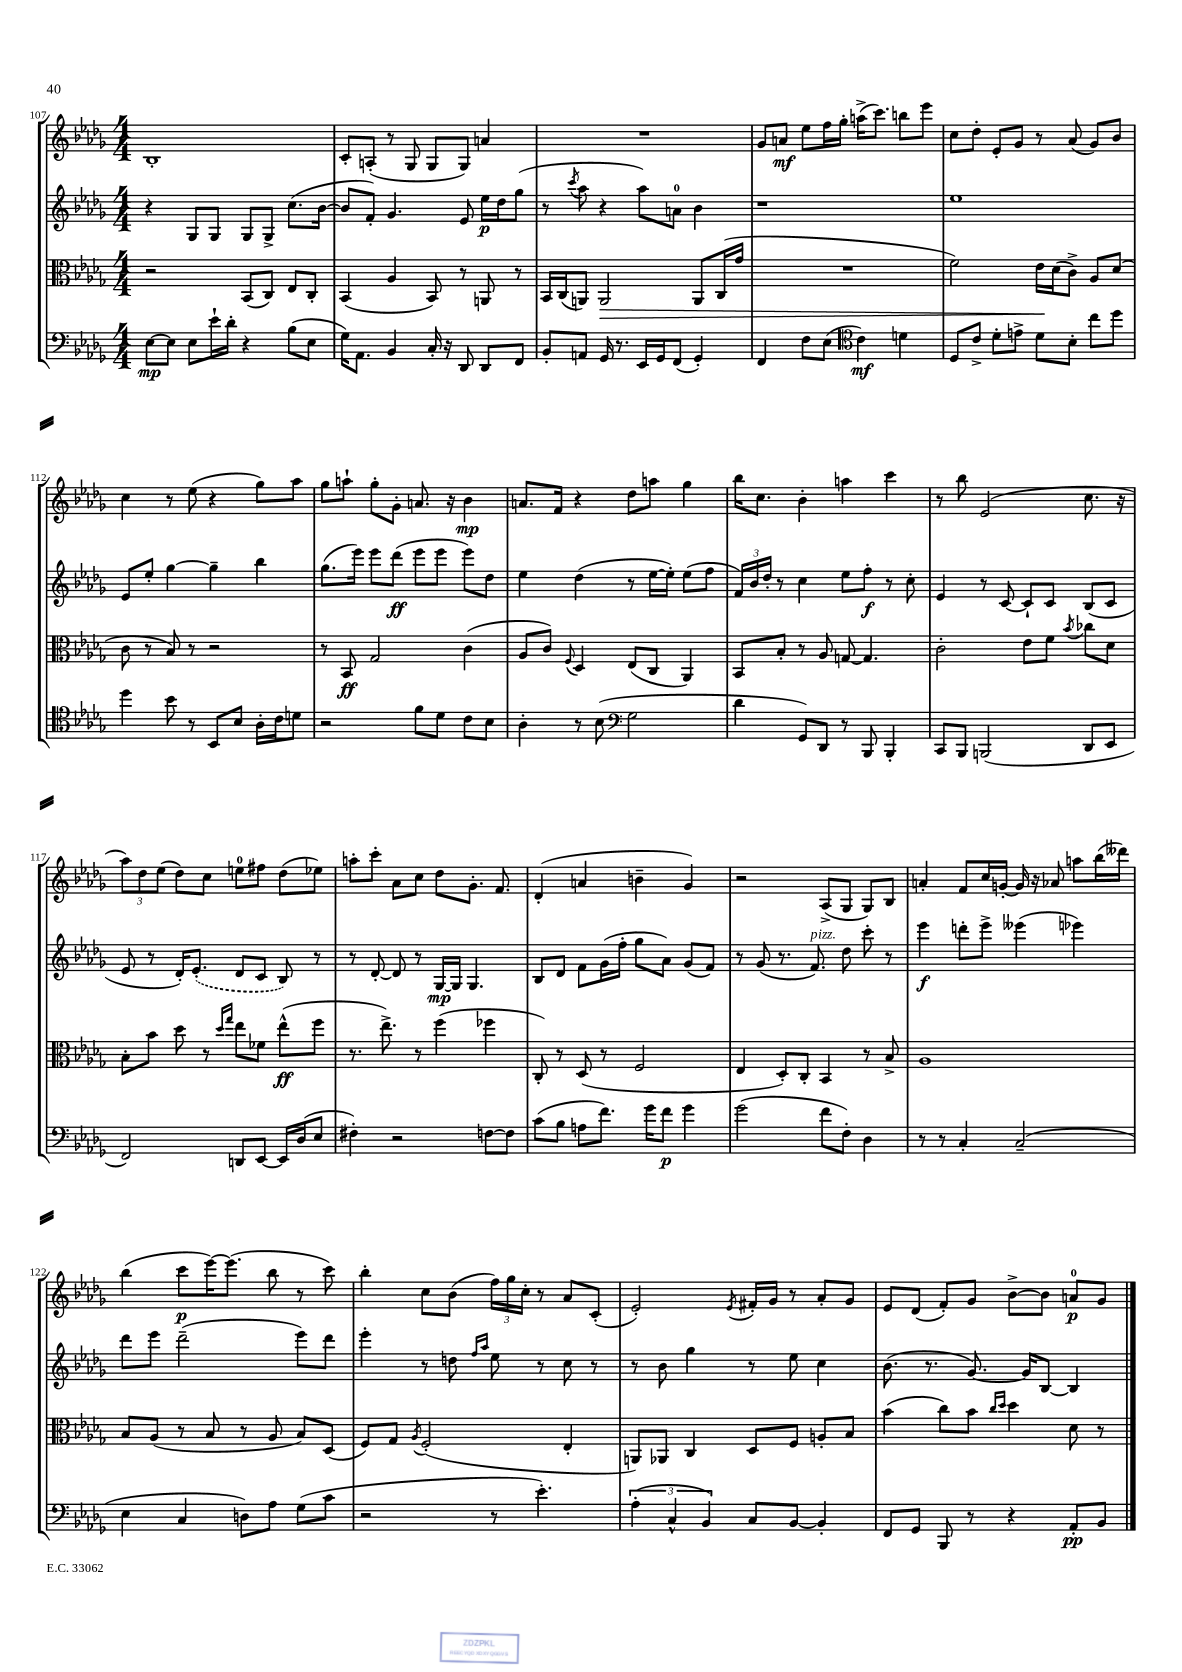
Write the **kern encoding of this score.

**kern	**dynam	**kern	**dynam	**kern	**dynam	**kern	**dynam
*part4	*part4	*part3	*part3	*part2	*part2	*part1	*part1
*staff4	*staff4	*staff3	*staff3	*staff2	*staff2	*staff1	*staff1
*clefF4	*	*clefC3	*	*clefG2	*	*clefG2	*
*k[b-e-a-d-g-]	*	*k[b-e-a-d-g-]	*	*k[b-e-a-d-g-]	*	*k[b-e-a-d-g-]	*
*M4/4	*	*M4/4	*	*M4/4	*	*M4/4	*
=107	=107	=107	=107	=107	=107	=107	=107
[8E-\L	mp	2r	.	4r	.	1B-'	.
8E-\J]	.	.	.	.	.	.	.
8E-\L	.	.	.	8G-/L	.	.	.
16e-`\L	.	.	.	8G-/J	.	.	.
16d-'\JJ	.	.	.	.	.	.	.
4r	.	(8BB-/L	.	8G-/L	.	.	.
.	.	8C/J)	.	8G-^/J	.	.	.
(8B-\L	.	8E-/L	.	(8.cc\L	.	.	.
8E-\J	.	8C'/J	.	.	.	.	.
.	.	.	.	[16b-\Jk	.	.	.
=108	=108	=108	=108	=108	=108	=108	=108
16G-\KL)	.	(4BB-/	.	8b-/L]	.	8c'/L	.
8.AA-\J	.	.	.	.	.	.	.
.	.	.	.	8f'/J)	.	(8An'/J	.
4BB-/	.	4A-/	.	4.g-/	.	8r	.
.	.	.	.	.	.	8G-/	.
16C'/	.	8BB-/)	.	.	.	8G-/L	.
16r	.	.	.	.	.	.	.
8DD-/	.	8r	.	8e-/	.	8G-/J)	.
8DD-/L	.	8AAn/	.	16ee-\LL	p	4an/	.
.	.	.	.	16dd-\J	.	.	.
8FF/J	.	8r	.	(8gg-\J	.	.	.
=109	=109	=109	=109	=109	=109	=109	=109
8BB-'/L	.	16BB-/LL	.	8r	.	1r	.
.	.	(16C/J	.	.	.	.	.
.	.	.	.	8qccc/	.	.	.
8AAn/J	.	8AAn/J)	.	8aa-\	.	.	.
!	!	!	!LO:HP:b	!	!	!	!
16GG-/	.	2AA/	>	4r	.	.	.
8.r	.	.	.	.	.	.	.
16EE-/LL	.	.	.	8aa-\L)	.	.	.
16GG-/J	.	.	.	.	.	.	.
(8FF/J	.	.	.	8an\J	.	.	.
4GG-'/)	.	8AA/L	.	4b-\	.	.	.
.	.	(16C/L	.	.	.	.	.
.	.	16g-/JJ	.	.	.	.	.
=110	=110	=110	=110	=110	=110	=110	=110
4FF/	.	1r	.	1r	.	8g-/L	.
.	.	.	.	.	.	8an/J	mf
8F\L	.	.	.	.	.	8ee-\L	.
(8E-\J	.	.	.	.	.	16ff\L	.
.	.	.	.	.	.	16gg-'\JJ	.
*clefC4	*	*	*	*	*	*	*
4c\)	mf	.	.	.	.	(16aan^\KL	.
.	.	.	.	.	.	8.ccc\J)	.
4dn\	.	.	.	.	.	8bbn\L	.
.	.	.	.	.	.	8eee-\J	.
=111	=111	=111	=111	=111	=111	=111	=111
8D-/L	.	2f\)	.	1ee-	.	8cc\L	.
8c^/J	.	.	.	.	.	8dd-'\J	.
8d-'\L	.	.	.	.	.	8e-'/L	.
8en^\J	.	.	.	.	.	8g-/J	.
8d-\L	.	16e-\LL	.	.	.	8r	.
.	.	(16d-\J	]	.	.	.	.
8B-'\J	.	8c^\J)	.	.	.	(8a-/	.
8cc\L	.	8A-/L	.	.	.	8g-/L)	.
8dd-\J	.	(8d-/J	.	.	.	8b-/J	.
!!LO:LB:g=z
=112	=112	=112	=112	=112	=112	=112	=112
4dd-\	.	8c\	.	8e-/L	.	4cc\	.
.	.	8r	.	8ee-'/J	.	.	.
8b-\	.	8B-/)	.	[4gg-\	.	8r	.
8r	.	8r	.	.	.	(8ee-\	.
8BB-/L	.	2r	.	4gg-~\]	.	4r	.
8B-/J	.	.	.	.	.	.	.
16A-'\LL	.	.	.	4bb-\	.	8gg-\L)	.
16c\J	.	.	.	.	.	.	.
8dn\J	.	.	.	.	.	8aa-\J	.
=113	=113	=113	=113	=113	=113	=113	=113
2r	.	8r	.	(8.gg-\L	.	8gg-\L	.
.	.	8BB-/	ff	.	.	8aan`\J	.
.	.	.	.	16eee-\Jk)	.	.	.
.	.	2G-/	.	8eee-\L	.	8gg-'\L	.
.	.	.	.	(8ddd-\J	ff	8g-'\J	.
8f\L	.	.	.	8eee-\L	.	8.an/	.
8d-\J	.	.	.	8eee-\J	.	.	.
.	.	.	.	.	.	16r	.
8c\L	.	(4c\	.	8eee-\L)	.	4b-\	mp
8B-\J	.	.	.	8dd-\J	.	.	.
=114	=114	=114	=114	=114	=114	=114	=114
4A-'\	.	8A-/L	.	4ee-\	.	8.an/L	.
.	.	8c/J)	.	.	.	.	.
.	.	.	.	.	.	16f/Jk	.
.	.	8qqF/	.	.	.	.	.
8r	.	4D-/	.	(4dd-\	.	4r	.
(8B-\	.	.	.	.	.	.	.
*clefF4	*	*	*	*	*	*	*
2G-\	.	(8E-/L	.	8r	.	8dd-\L	.
.	.	8C/J	.	[16ee-\LL	.	8aan\J	.
.	.	.	.	16ee-'\JJ])	.	.	.
.	.	4AA-/)	.	(8ee-\L	.	4gg-\	.
.	.	.	.	8ff\J	.	.	.
=115	=115	=115	=115	=115	=115	=115	=115
4d-\	.	8BB-/L	.	24f/LL)	.	16bb-\KL	.
.	.	.	.	24b-/	.	.	.
.	.	.	.	.	.	8.cc\J	.
.	.	.	.	24dd-'/JJ	.	.	.
.	.	8B-'/J	.	8r	.	.	.
8GG-/L)	.	8r	.	4cc\	.	4b-'\	.
8DD-/J	.	8A-/	.	.	.	.	.
8r	.	[8Gn/	.	8ee-\L	.	4aan\	.
8BBB-/	.	4.G/]	.	8ff'\J	f	.	.
4BBB-'/	.	.	.	8r	.	4ccc\	.
.	.	.	.	8cc'\	.	.	.
=116	=116	=116	=116	=116	=116	=116	=116
8CC/L	.	2c'\	.	4e-/	.	8r	.
8BBB-/J	.	.	.	.	.	8bb-\	.
(2BBBn/	.	.	.	8r	.	(2e-/	.
.	.	.	.	[8c/	.	.	.
.	.	8e-\L	.	8c`/L]	.	.	.
.	.	8f\J	.	8c/J	.	.	.
.	.	8qb-/	.	.	.	.	.
8DD-/L	.	8cc-X\L	.	(8B-/L	.	8.cc\	.
8EE-/J	.	8d-\J	.	8c/J	.	.	.
.	.	.	.	.	.	16r	.
!!LO:LB:g=z
=117	=117	=117	=117	=117	=117	=117	=117
2FF/)	.	8B-'\L	.	8e-/	.	12aa-\L)	.
.	.	.	.	.	.	12dd-\	.
.	.	8b-\J	.	8r	.	.	.
.	.	.	.	.	.	(12ee-\J	.
.	.	8dd-\	.	16d-'/KL)	.	8dd-\L)	.
.	.	.	.	(8.e-'/J	.	.	.
.	.	8r	.	.	.	8cc\J	.
.	.	16qqdd-/LL	.	.	.	.	.
.	.	16qqgg-/JJ	.	.	.	.	.
8DDn/L	.	8ee-\L	.	8d-/L	.	8een\L	.
[8EE-/J	.	8f-X\J	.	8c/J	.	8ff#X\J	.
16EE-/LL]	.	(8ee-^^\L	ff	8B-/)	.	(8dd-\L	.
(16D-/J	.	.	.	.	.	.	.
8E-/J	.	8ff\J	.	8r	.	8ee-X\J)	.
=118	=118	=118	=118	=118	=118	=118	=118
4F#X'\)	.	8.r	.	8r	.	8aan'\L	.
.	.	.	.	[8d-'/	.	8ccc'\J	.
.	.	8.ee-^\)	.	.	.	.	.
2r	.	.	.	8d-/]	.	8a-\L	.
.	.	8r	.	8r	.	8cc\J	.
.	.	(4ff\	.	[16G-/LL	mp	8dd-\L	.
.	.	.	.	16G-/JJ]	.	.	.
.	.	.	.	4.G-/	.	8.g-'\J	.
[8Fn\L	.	4ff-X\	.	.	.	.	.
.	.	.	.	.	.	8.f/	.
8F\J]	.	.	.	.	.	.	.
=119	=119	=119	=119	=119	=119	=119	=119
(8c\L	.	8C'/)	.	8B-/L	.	(4d-'/	.
8B-\J	.	8r	.	8d-/J	.	.	.
8An\L	.	(8D-/	.	8f\L	.	4an/	.
8.f\J)	.	8r	.	(16g-\L	.	.	.
.	.	.	.	16ff'\JJ	.	.	.
.	.	2F/	.	8gg-\L	.	4bn~\	.
16g-\KL	.	.	.	.	.	.	.
8f\J	p	.	.	8a-\J)	.	.	.
4g-\	.	.	.	(8g-/L	.	4g-/)	.
.	.	.	.	8f/J)	.	.	.
=120	=120	=120	=120	=120	=120	=120	=120
(2g-\	.	4E-/	.	8r	.	2r	.
.	.	.	.	(8g-/	.	.	.
.	.	8D-'/L)	.	8.r	.	.	.
.	.	8C'/J	.	.	.	.	.
!	!	!	!	!LO:TX:a:i:t=pizz.	!	!	!
.	.	.	.	8.f/)	.	.	.
8f\L	.	4BB-/	.	.	.	(8A-^/L	.
8F'\J)	.	.	.	8dd-\	.	8G-/J	.
4D-\	.	8r	.	8ccc'\	.	8G-/L)	.
.	.	8B-^/	.	8r	.	8B-/J	.
=121	=121	=121	=121	=121	=121	=121	=121
8r	.	1A-	.	4eee-\	f	4an'/	.
8r	.	.	.	.	.	.	.
4C'/	.	.	.	8dddn'\L	.	8f/L	.
.	.	.	.	8eee-^\J	.	16cc/L	.
.	.	.	.	.	.	[16gn'/JJ	.
(2C~/	.	.	.	(4eee--X\	.	16g/]	.
.	.	.	.	.	.	16r	.
.	.	.	.	.	.	8a-X/	.
.	.	.	.	4eee-X\)	.	8aan\L	.
.	.	.	.	.	.	(16bb-\L	.
.	.	.	.	.	.	16ddd--X\JJ)	.
!!LO:LB:g=z
=122	=122	=122	=122	=122	=122	=122	=122
4E-\	.	8B-/L	.	8ddd-\L	.	(4bb-\	.
.	.	(8A-/J	.	8eee-\J	.	.	.
4C/	.	8r	.	(2ddd-~\	.	8ccc\L	p
.	.	8B-/	.	.	.	[16eee-\K)	.
.	.	.	.	.	.	(8.eee-\J]	.
8Dn\L)	.	8r	.	.	.	.	.
8A-\J	.	8A-/	.	.	.	8bb-\	.
(8G-\L	.	8B-/L)	.	8eee-\L)	.	8r	.
8c\J	.	(8D-/J	.	8ddd-\J	.	8ccc\)	.
=123	=123	=123	=123	=123	=123	=123	=123
2r	.	8F/L)	.	4eee-'\	.	4bb-'\	.
.	.	8G-/J	.	.	.	.	.
.	.	8qA-/	.	.	.	.	.
.	.	(2F'/	.	8r	.	8cc\L	.
.	.	.	.	8ddn\	.	(8b-\J	.
.	.	.	.	16qqff/LL	.	.	.
.	.	.	.	16qqaa-/JJ	.	.	.
8r	.	.	.	8ee-\	.	24ff\LL)	.
.	.	.	.	.	.	24gg-\	.
.	.	.	.	.	.	24cc'\JJ	.
4.e-'\)	.	.	.	8r	.	8r	.
.	.	4E-'/	.	8cc\	.	8a-/L	.
.	.	.	.	8r	.	(8c'/J	.
=124	=124	=124	=124	=124	=124	=124	=124
(6A-'\	.	8AAn/L)	.	8r	.	2e-'/)	.
.	.	8AA-X/J	.	8b-\	.	.	.
6C^^/	.	.	.	.	.	.	.
.	.	4C/	.	4gg-\	.	.	.
6BB-/)	.	.	.	.	.	.	.
.	.	.	.	.	.	8qe-/	.
8C/L	.	8D-/L	.	8r	.	16f#X'/LL	.
.	.	.	.	.	.	16g-/JJ	.
[8BB-/J	.	8F/J	.	8ee-\	.	8r	.
4BB-'/]	.	8An'/L	.	4cc\	.	8a-'/L	.
.	.	8B-/J	.	.	.	8g-/J	.
=125	=125	=125	=125	=125	=125	=125	=125
8FF/L	.	(4b-\	.	(8.b-\	.	8e-/L	.
8GG-/J	.	.	.	.	.	(8d-/J	.
.	.	.	.	8.r	.	.	.
8BBB-/	.	8cc\L)	.	.	.	8f'/L)	.
8r	.	8b-\J	.	[8.g-/)	.	8g-/J	.
.	.	16qqcc/LL	.	.	.	.	.
.	.	16qqdd-/JJ	.	.	.	.	.
4r	.	4dd-\	.	.	.	[8b-^\L	.
.	.	.	.	16g-/KL]	.	.	.
.	.	.	.	[8B-/J	.	8b-\J]	.
8AA-'/L	pp	8d-\	.	4B-/]	.	8an/L	p
8BB-/J	.	8r	.	.	.	8g-/J	.
==	==	==	==	==	==	==	==
*-	*-	*-	*-	*-	*-	*-	*-
